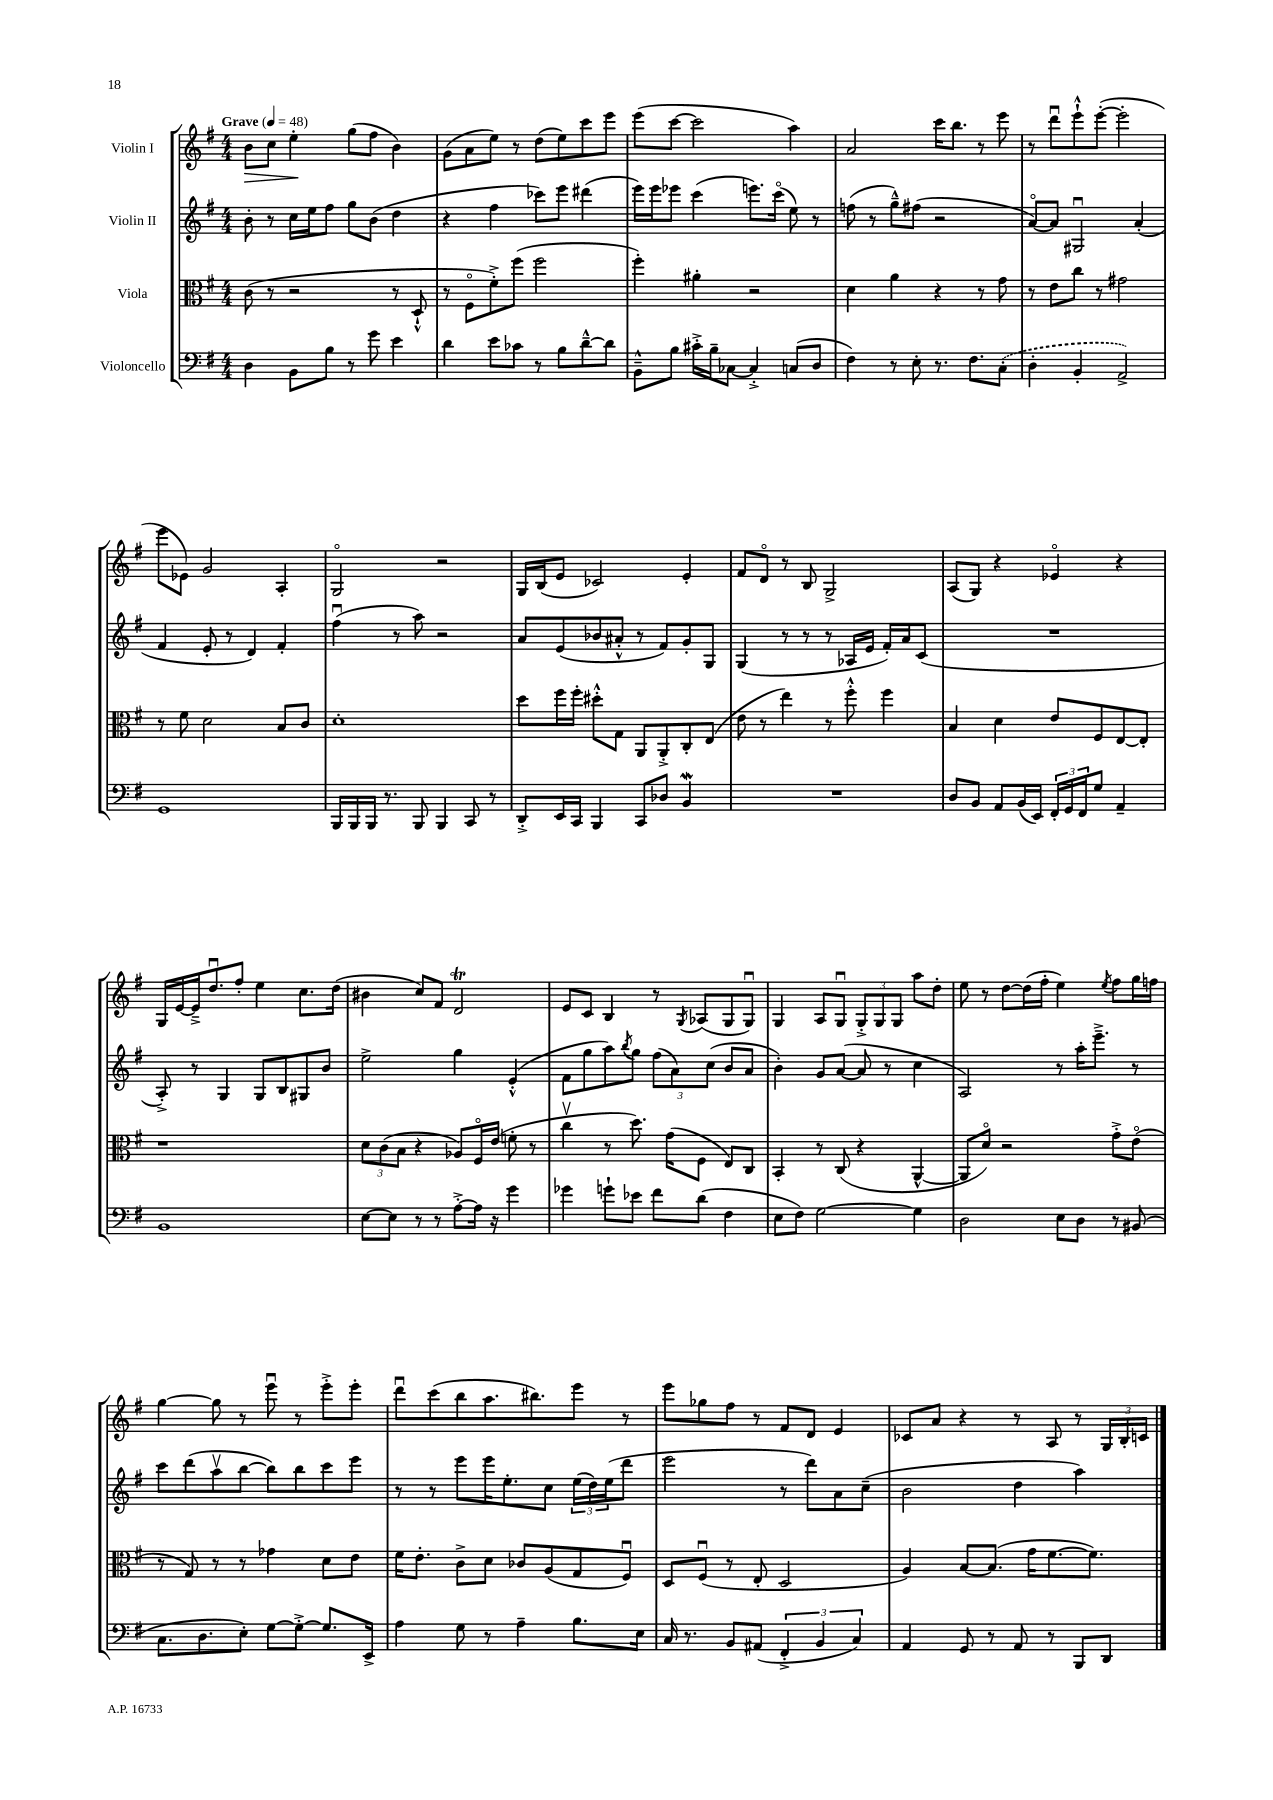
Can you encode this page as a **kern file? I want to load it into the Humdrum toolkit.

**kern	**kern	**kern	**kern
*staff4	*staff3	*staff2	*staff1
*clefF4	*clefC3	*clefG2	*clefG2
*k[f#]	*k[f#]	*k[f#]	*k[f#]
*M4/4	*M4/4	*M4/4	*M4/4
*MM48	*MM48	*MM48	*MM48
4D\	(8c\	8b'\	8b\L
.	8r	8r	8cc\J
8BB\L	2r	16cc\LL	4ee'\
.	.	16ee\J	.
8B\J	.	8ff#\J	.
8r	.	8gg\L	(8gg\L
8g\	.	(8b\J	8ff#\J
4e\	8r	4dd\	4b\)
.	8D`^^/	.	.
=	=	=	=
4d\	8r	4r	(8g\L
.	8F#o\L	.	8a\
8e\L	8f#'^\)	4ff#\	8ee\J)
8c-\J	(8ff#\J	.	8r
8r	2ff#\	8ccc-\L)	(8dd\L
8B\L	.	8eee\J	8ee\)
[8d~^^\	.	(4ddd#\	8ccc\
8d\]J	.	.	8eee\J
=	=	=	=
8BB~^^\L	4ff#'\)	16eee\LL)	(8eee\L
.	.	16eee\J	.
8B\J	.	8eee-\J	[8ccc\J
16c#'^\LL	4a#'\	(4ccc\	2ccc\]
16B~\J	.	.	.
[8C-\J	.	.	.
4C-'^/]	2r	8.eee\L)	.
.	.	(16ccco\Jk	.
(8C/L	.	8ee\)	4aa\)
8D/J	.	8r	.
=	=	=	=
4F#\)	4d\	(8ff\	2a/
.	.	8r	.
8r	4a\	8gg~^^\L)	.
8E'\	.	(8ff#\J	.
8.r	4r	2r	16ccc\LK
.	.	.	8.bb\J
8.F#\L	.	.	.
.	8r	.	8r
(8C'\J	8g\	.	8eee\
=	=	=	=
4D'\	8r	[8ao/L)	8r
.	8e\L	8a/]J	8dddu\L
4BB'/	8cc\J	2G#u/	8eee`^^\
.	8r	.	([8eee'\J
2AA^/)	2g#\	.	2eee'\]
.	.	(4a'/	.
=	=	=	=
1GG	8r	4f#/	8eee\L
.	8f#\	.	8e-\J)
.	2d\	8e'/	2g/
.	.	8r	.
.	.	4d/)	.
.	8B/L	4f#'/	4A'/
.	8c/J	.	.
=	=	=	=
16BBB/LL	1d'	(4ff#u\	2Go/
16BBB/	.	.	.
16BBB/JJ	.	.	.
8.r	.	.	.
.	.	8r	.
8BBB/	.	8aa\)	.
4BBB/	.	2r	2r
8CC/	.	.	.
8r	.	.	.
=	=	=	=
8DD'^/L	8dd\L	8a/L	16G/LL
.	.	.	(16B/J
16EE/L	16ff#\L	(8e/	8e/J
16CC/JJ	16ff#'\JJ	.	.
4BBB/	8dd#'^^\L	8b-/	2c-/)
.	8G\J	8a#'^^/J	.
8CC/L	8AA/L	8r	.
8D-/J	8AA'^/	8f#/L)	.
4BB/	8C'/	8g'/	4e'/
.	(8E/J	8G/J	.
=	=	=	=
1r	8e\	(4G/	8f#/L
.	8r	.	8do/J
.	4ee\)	8r	8r
.	.	8r	8B/
.	8r	8r	2G^/
.	8ff#'^^\	16A-/LL	.
.	.	16e/JJ	.
.	4ff#\	16f#'/LL)	.
.	.	16a/J	.
.	.	(8c/J	.
=	=	=	=
8D/L	4B/	1r	(8A/L
8BB/J	.	.	8G/J)
8AA/L	4d\	.	4r
(16BB/L	.	.	.
16EE/JJ)	.	.	.
24FF#'/LL	8e/L	.	4e-o/
24GG/	.	.	.
24FF#/J	.	.	.
8G/J	8F#/	.	.
4AA~/	[8E/	.	4r
.	8E'/]J	.	.
=	=	=	=
1BB	1r	8A'^/)	16G/LL
.	.	.	[16e/
.	.	8r	16e~^/]J
.	.	.	8.ddu/
.	.	4G/	.
.	.	.	8ff#'/J
.	.	8G/L	4ee\
.	.	8B/	.
.	.	8G#/	8.cc\L
.	.	8b/J	.
.	.	.	(16dd\Jk
=	=	=	=
[8E\L	12d\L	2ee^\	4b#\
.	(12c\	.	.
8E\]J	.	.	.
.	12B\J	.	.
8r	4r	.	8cc/L)
8r	.	.	8f#/J
[8A'^\L	8A-/L)	4gg\	2d/
16A\]Jk	16F#o/L	.	.
16r	(16e/JJ	.	.
4g\	8f'\	(4e'^^/	.
.	8r	.	.
=	=	=	=
4g-\	4ccv\	8f#\L	8e/L
.	.	8gg\	8c/J
8g`\L	8r	8aa\)	4B/
.	.	8qbb/	.
8e-\J	8.dd\)	8gg\J	.
8f#\L	.	(12ff#\L	8r
.	(16g\LK	.	.
.	.	12a\)	.
.	.	.	8qG/
(8d\J	8F#\J	.	(8A-/L
.	.	(12cc\J	.
4F#\	8E/L)	8b/L	8G/
.	8C/J	8a/J	8Gu/J)
=	=	=	=
8E\L	4BB'/	4b'\)	4G/
8F#\J)	.	.	.
[2G\	8r	8g/L	8A/L
.	(8C/	([8a/J	8Gu/J
.	4r	8a/]	12G'^/L
.	.	.	12G/
.	.	8r	.
.	.	.	12G/J
4G\]	[4AA^^/	4cc\	8aa\L
.	.	.	8dd'\J
=	=	=	=
2D\	8AA/]L	2A/)	8ee\
.	8do/J)	.	8r
.	2r	.	[8dd\L
.	.	.	(16dd\]L
.	.	.	16ff#'\JJ
8E\L	.	8r	4ee\)
8D\J	.	16aa'\LK	.
.	.	8.eee~^\J	.
.	.	.	8qee/
8r	8g'^\L	.	8ff#\L
(8BB#/	(8eo\J	8r	16gg\L
.	.	.	16ff\JJ
=	=	=	=
8.C\L	8r	8ccc\L	[4gg\
.	8G/)	(8ddd\	.
8.D\	.	.	.
.	8r	8aav\	8gg\]
8E'\J)	8r	[8bb\J	8r
[8G\L	4g-\	8bb\]L)	8eeeu\
8G'^\_J	.	8bb\	8r
8.G/]L	8d\L	8ccc\	8eee'^\L
.	8e\J	8eee\J	8eee'\J
16EE^/Jk	.	.	.
=	=	=	=
4A\	16f#\LK	8r	8dddu\L
.	8.e'\J	.	.
.	.	8r	(8ccc\
8G\	8c^\L	8eee\L	8bb\
8r	8d\J	16eee\K	8.aa\
.	.	8.ee'\	.
4A~\	8c-/L	.	.
.	.	.	8.bb#\)
.	(8A/	8cc\J	.
8.B\L	8G/	(24ee\LL	8eee\J
.	.	24dd\)	.
.	.	(24ee\J	.
.	8F#u/J)	8ddd\J	8r
16E\Jk	.	.	.
=	=	=	=
16C/	8D/L	2eee\	8eee\L
8.r	.	.	.
.	(8F#u/J	.	8gg-\
8BB/L	8r	.	8ff#\J
(8AA#/J	8E'/	.	8r
6FF#'^/	2D/	8r	8f#/L
.	.	8ddd\L)	8d/J
6BB/	.	.	.
.	.	8a\	4e/
6C/)	.	.	.
.	.	(8cc~\J	.
=	=	=	=
4AA/	4A/)	2b\	8c-/L
.	.	.	8a/J
8GG/	[8B/L	.	4r
8r	(8.B/]J	.	.
8AA/	.	4dd\	8r
.	16g\LK	.	.
8r	[8.f#\	.	8A/
8BBB/L	.	4aa\)	8r
.	8.f#\]J)	.	.
8DD/J	.	.	24G/LL
.	.	.	24B'/
.	.	.	24c/JJ
==	==	==	==
*-	*-	*-	*-
